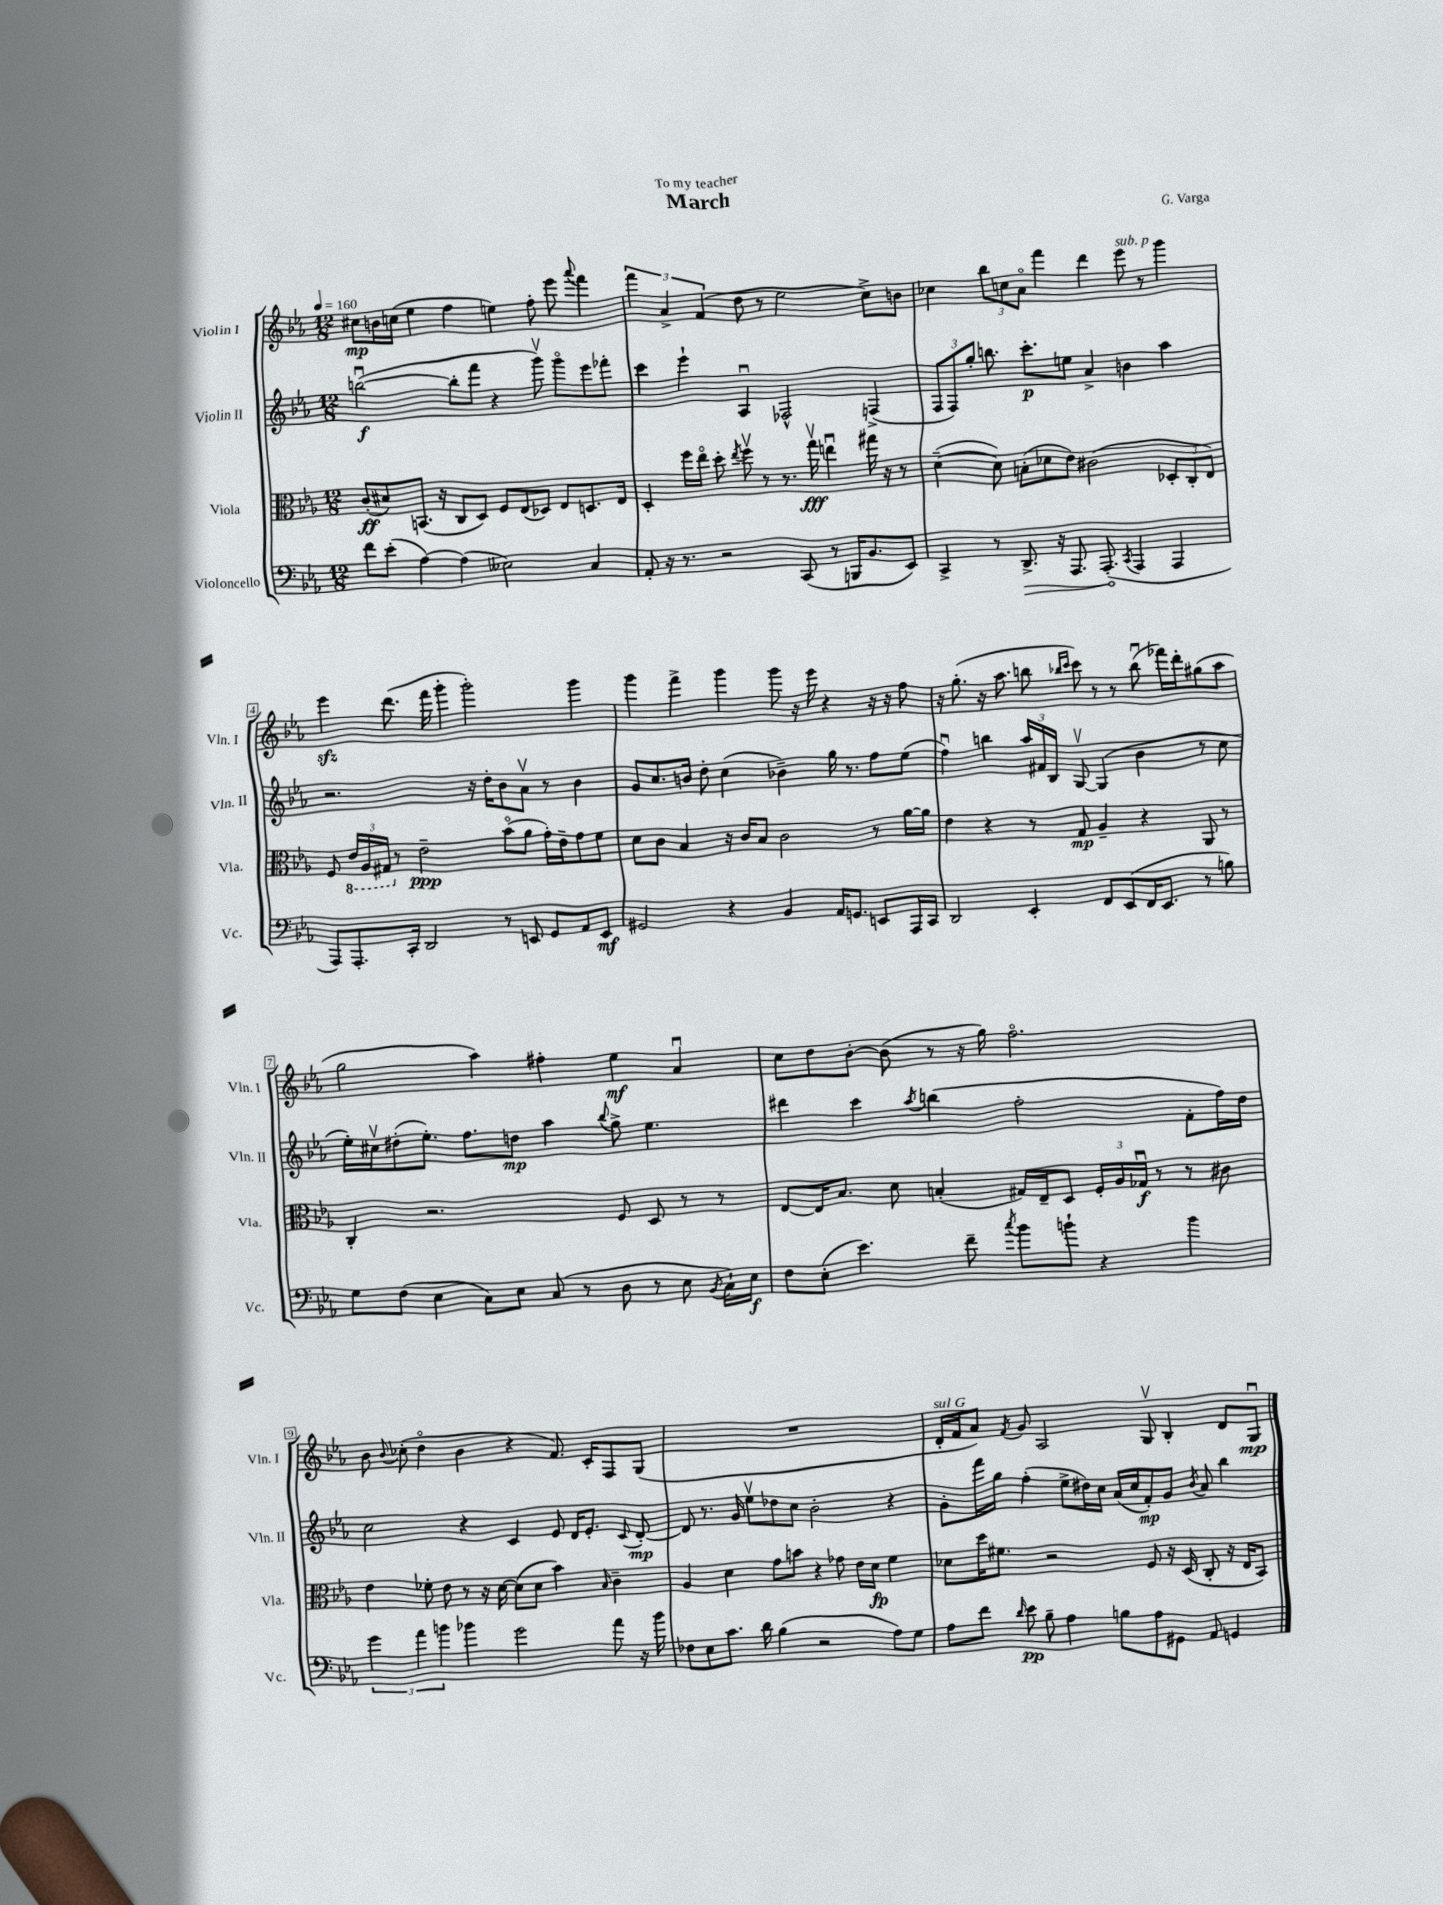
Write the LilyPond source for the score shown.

\header { title = "March" composer = "G. Varga" dedication = "To my teacher" }
<<
\new StaffGroup <<
\new Staff = "s0" \with { instrumentName = "Violin I" shortInstrumentName = "Vln. I" } {
    \clef treble \key ees \major \numericTimeSignature \time 12/8 \tempo 4 = 160
    \autoBeamOff cis''8[\mp b'16 c''16]( ees''4 f''4 e''4) f''8-. ees'''8 \appoggiatura { aes'''8 } f'''4 |
    \tuplet 3/2 { f'''4 aes'4-> f'4( } d''8 r8 ees''2 c''8[->) b'8] |
    ces''4 \tuplet 3/2 { bes''8[ c''8 aes'8]\flageolet } f'''4 d'''4 ees'''8^\markup { \italic "sub. p" } r8 g'''4 |
    ees'''4\sfz d'''8.( f'''16 g'''4-. g'''2-.) g'''4 |
    g'''4 f'''4-> g'''4 g'''8 r16 ees'''16 r4 r16 r16 f''8 |
    r16 g''8.-.( r16 aes''8. b''8 \grace { bes''16[ c'''16] } c'''8) r8 r8 bes''8\downbow( fes'''16[) d'''16-. gis''8( aes''8] |
    g''2 aes''4) fis''4-. ees''4\mf aes'4\downbow |
    c''8[ d''8 bes'8]~-. bes'8( r8 r16 g''16) f''2.\flageolet |
    bes'8 \appoggiatura { bes'8 } ces''8-.( d''4\flageolet bes'4 r4 f'8.) c'16[-. f8 g8]( |
    R1. |
    d'16[-.^\markup { \italic "sul G" } f'16 aes'8]) \acciaccatura { f'8 } g'8 aes2 g8\upbow bes4-. d'8[ g8]\downbow\mp \bar "|." |
}
\new Staff = "s1" \with { instrumentName = "Violin II" shortInstrumentName = "Vln. II" } {
    \clef treble \key ees \major \numericTimeSignature \time 12/8
    \autoBeamOff b''2~\downbow\f( b''8[-. f'''8] r4 g'''8\upbow) g'''8[\flageolet ees'''8 fes'''8]-. |
    c'''4 ees'''4-! aes4\downbow fes2-^ f4->( |
    \tuplet 3/2 { f8[ f8) g''8]-. } b''8. c'''8.[-.\p e''8] aes'4-> b'4 aes''4 |
    r2. r16 d''16[-. bes'8 aes'8]\upbow r8 bes'4 |
    g'8[ c''8. b'16] d''8-. c''4( bes'4--) g''16 r8. f''8[ ees''8]( |
    f''4\downbow) b''4 \tuplet 3/2 { aes''16[ fis'16 bes16] } g8~\upbow g4( bes'4 r8 c''8 |
    ees''16[-.) cis''16\upbow dis''8-.( ees''8.]-.) f''8.[ d''8]\mp aes''4 \appoggiatura { bes''8 } g''8-> ees''4. |
    dis'''4 c'''4 \acciaccatura { aes''8 } b''4( f''2-. f'8[-. f''16) d''16] |
    c''2 r4 c'4 ees'8 d'16[ ees'8.]-. \appoggiatura { c'8 } d'8~-.\mp |
    d'8 r8. g'16 ees''8[\upbow des''8 c''8] bes'2-. r4 |
    g'8[-. f'''16 g''16] f''4-.( ees''8[-> dis''16) c''16] aes'16[( c''16 f'8-.\mp) g'8] \acciaccatura { bes'8 } aes'8 bes''4 \bar "|." |
}
\new Staff = "s2" \with { instrumentName = "Viola" shortInstrumentName = "Vla." } {
    \clef alto \key ees \major \numericTimeSignature \time 12/8
    \autoBeamOff c'8[-.\ff( dis'8) b,8.]( r16 c8[ d8]) f8[ ees8( des8]) ees8[ d8. ees16] |
    d4-. f''16[ ees''16]\flageolet d''8-. \acciaccatura { ees''8 } f''8\upbow r8 r8. g''16\upbow\fff e''4\downbow gis''16 r16 r8 |
    d'4~--( d'8) b8[-.( des'8 ees'8]) cis'2( \tuplet 3/2 { des8[-. c8-. ees8]) } |
    f8 \tuplet 3/2 { \ottava #-1 ees16[ aes,16 gis,16] \ottava #0 } r8 ees'2--\ppp bes'8[\flageolet( aes'8] g'16[-.) ees'16-- g'8 f'8] |
    d'8[ c'8] bes4 r16 c'16[ bes8] c'2 r8 aes'16[~ aes'16] |
    ees'4 r4 r8 g8\mp aes4-- r4 aes,8 r8 |
    c4-. r2. f8 d8 r8 r8 |
    ees8[~ ees16 bes8.] d'8 b4-.( gis16[) ees16-- d8] \tuplet 3/2 { f16[-. aes16 ges16]\downbow\f } r8 r8 cis'8 |
    ees'4 fes'8-. ees'8 r8 r16 d'16~ d'8[( d'8] bes'4) \grace { bes16 } c'4-- |
    aes4 d'4 g'8[ b'8] r4 ges'8 ees'16[ d'16]\fp f'4 |
    des'8[ d''16 fis'8.] r2 f8 r16 d16( c8-. r16 ees16[ bes,8]) \bar "|." |
}
\new Staff = "s3" \with { instrumentName = "Violoncello" shortInstrumentName = "Vc." } {
    \clef bass \key ees \major \numericTimeSignature \time 12/8
    \autoBeamOff f'8[ ees'8]-.( aes4~) aes4( eeses2) c4 |
    aes,8-. r16 r8. r2 c,8( r8 b,,16[ bes,8. ees,8]) |
    c,4-> r8 \once \override Hairpin.circled-tip = ##t d,8.->\> r16 aes,,8. aes,,8.-.\!( \acciaccatura { c,8 } aes,,4 aes,,4 |
    aes,,8[) aes,,8.-. c,16]-. d,2 r8 e,8 g,8[ aes,8 e,8]\mf |
    gis,2 r4 bes,4 aes,16[ g,8.] e,8[ aes,,16 c,16] |
    d,2 ees,4-. f,8[ ees,8( f,16 ees,8.] r8 b8) |
    g8[ f8]( ees4 c8[) ees8] c8( r8 d8 r8 ees8 \acciaccatura { bes,8 } c16[-!) ees16]\f |
    f8[ ees8]-.( ees'4.) f'8-- \acciaccatura { c''8 } bes'8[ b'8]-! r4 b'4 |
    \tuplet 3/2 { g'4 aes'4 b'4 } bes'4 g'2 aes'8 r16 bes'16 |
    fes8[ ees8 c'8.] d'16 bes4( r2 aes8[) g8] |
    aes8[ f'8] \grace { d'16 } ees'8\pp bes8-- aes4 b8[ aes8 gis,8] aes,8 g,4 \bar "|." |
}
>>
>>
\layout { \context { \Score \override BarNumber.stencil = #(make-stencil-boxer 0.1 0.3 ly:text-interface::print) } }
